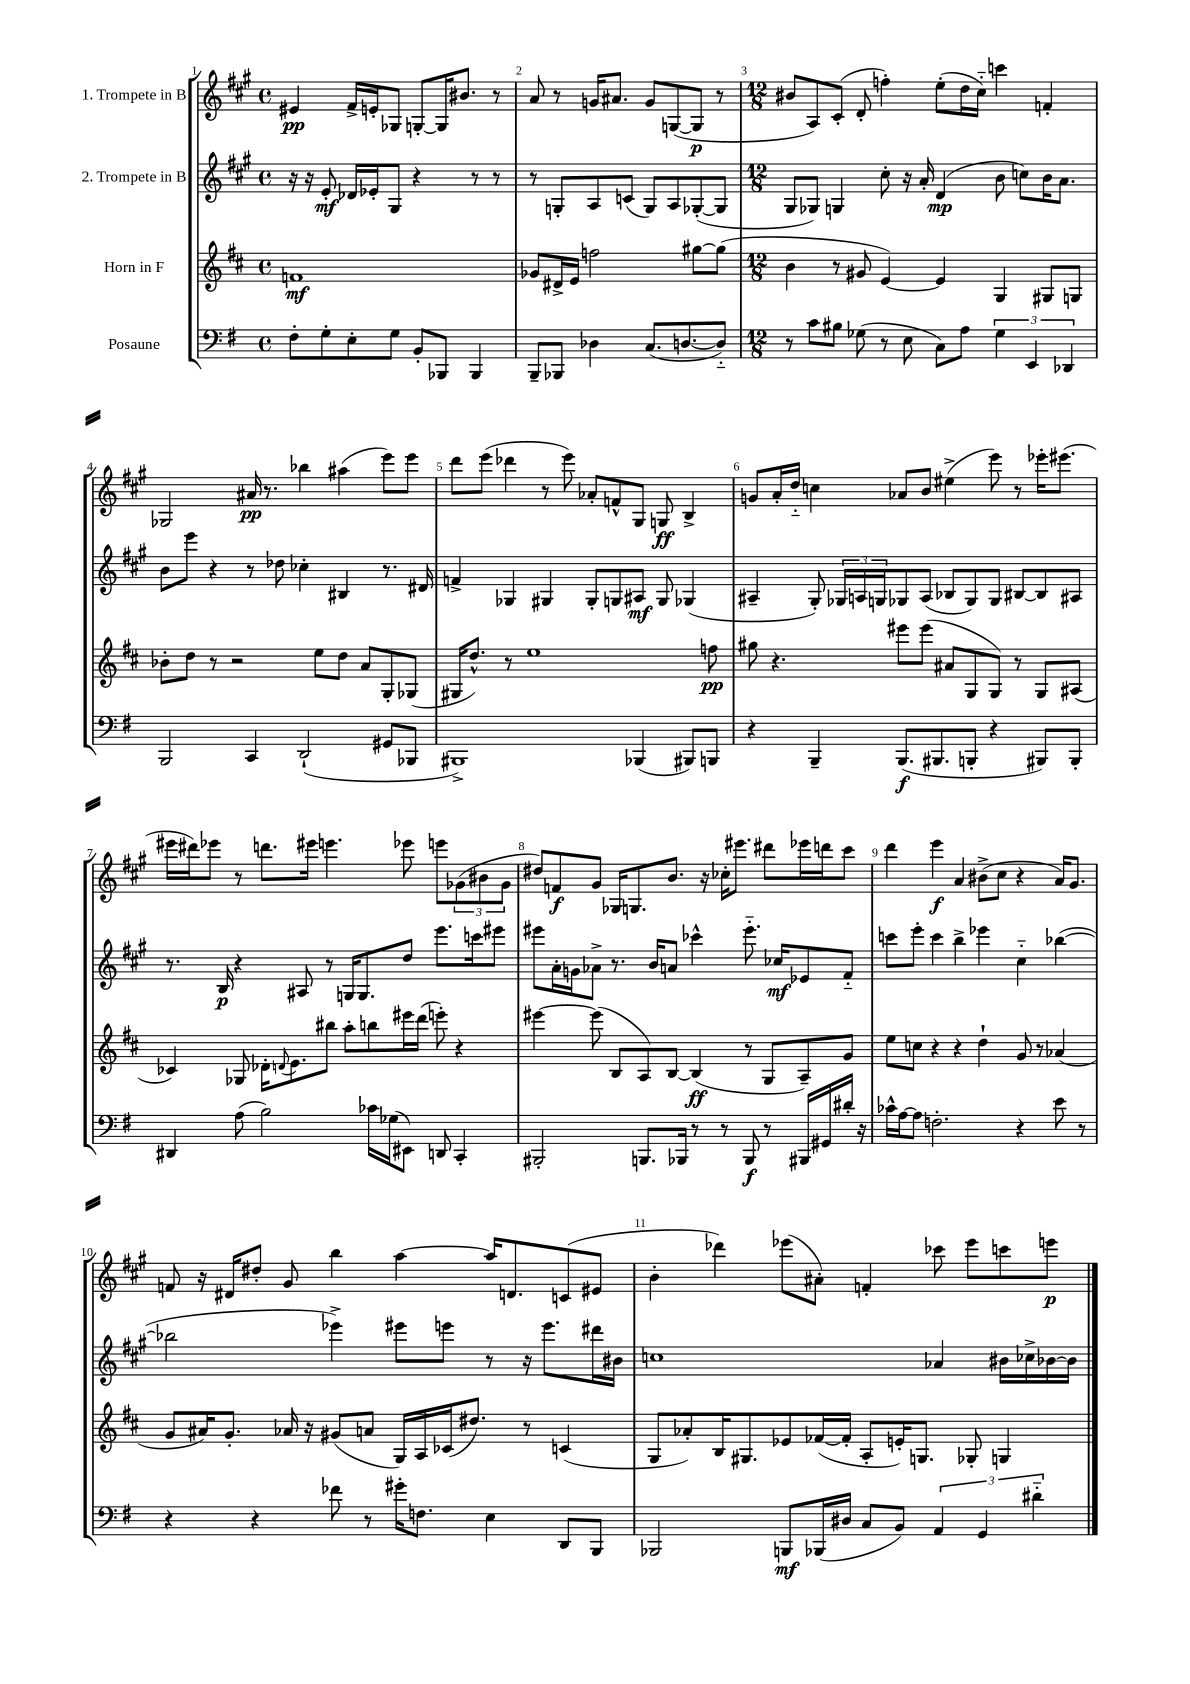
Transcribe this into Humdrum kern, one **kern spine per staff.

**kern	**kern	**kern	**kern
*staff4	*staff3	*staff2	*staff1
*clefF4	*clefG2	*clefG2	*clefG2
*k[f#]	*k[f#c#]	*k[f#c#g#]	*k[f#c#g#]
*M4/4	*M4/4	*M4/4	*M4/4
*met(c)	*met(c)	*met(c)	*met(c)
8F#'	1f	16r	4e#
.	.	16r	.
8G'	.	8e'	.
8E'	.	16d-	16f#^
.	.	16e-'	16e'
8G	.	8G#	8G-
8BB'	.	4r	[8G'
8BBB-	.	.	16G]
.	.	.	8.b#
4BBB-	.	8r	.
.	.	8r	8r
=	=	=	=
8BBB~	8g-	8r	8a
8BBB-	16d#^	8G'	8r
.	16e	.	.
4D-	2ff	8A	16g
.	.	.	8.a#
.	.	(8c	.
(8.C	.	8G)	8g
.	.	8A	([8G
[8.D	.	.	.
.	[8gg#	([8G-'	8G]
8D'~])	(8gg#]	8G-]	8r
=	=	=	=
*M12/8	*M12/8	*M12/8	*M12/8
8r	4b	8G#	8b#
8c	.	8G-)	8A)
8B#	8r	4G	(8c#'
(8G-	8g#	.	8d'
8r	[4e)	8cc#'	4ff')
8E	.	16r	.
.	.	16a'	.
8C)	4e]	(4d	(8ee'
8A	.	.	16dd
.	.	.	16cc#'~)
6G-	4G	8b	4ccc
.	.	8cc)	.
6EE	.	.	.
.	8G#	16b	4f'
.	.	8.a	.
6DD-	.	.	.
.	8G	.	.
=	=	=	=
2BBB	8b-'	8b	2G-
.	8dd	8eee	.
.	8r	4r	.
.	2r	.	.
4CC	.	8r	16a#
.	.	.	8.r
.	.	8dd-	.
(2DD`	.	4cc-'	4bb-
.	8ee	.	.
.	8dd	4B#	(4aa#
.	8a	.	.
8GG#	8G'	8.r	8eee)
8BBB-	(8G-	.	8eee
.	.	16d#	.
=	=	=	=
1BBB#^)	16G#	4f^	8ddd
.	8.dd^^)	.	.
.	.	.	(8eee
.	8r	4G-	4ddd-
.	1ee	.	.
.	.	4G#	8r
.	.	.	8eee)
.	.	8G#'	8a-'
.	.	8G	8f^^
(4BBB-	.	8A#	8G#
.	.	8G	8G
8BBB#)	.	(4G-	4B^
8BBB	8ff	.	.
=	=	=	=
4r	8gg#	4A#~	8g
.	4.r	.	16a'
.	.	.	16dd'~
4BBB~	.	8G#')	4cc
.	.	24G-	.
.	.	24A	.
.	.	24G	.
(8.BBB	8eee#	8G-	8a-
.	(8eee#	(8A	8b
8.BBB#	.	.	.
.	8a#	8B-	(4ee#^
8BBB'	8G	8G-)	.
4r	8G)	8G-	8eee)
.	8r	[8B#	8r
8BBB#)	8G	8B#]	16eee-'
.	.	.	(8.eee#
8BBB#'	(8A#	8A#	.
=	=	=	=
4DD#	4c-)	8.r	16eee#
.	.	.	16ddd#)
.	.	.	8eee-
.	.	16B	.
(8A	8G-	4r	8r
2B)	16d-'	.	8.ddd
.	8qqd	.	.
.	8.e	.	.
.	.	8A#	.
.	.	.	16eee#
.	8bb#	8r	4.eee
.	8aa'	16G	.
.	.	8.G	.
16c-	8bb	.	.
(16G-	.	.	.
8EE#)	16eee#	8dd	8eee-
.	(16ddd	.	.
8DD	8eee')	8.eee	8eee
4CC'	4r	.	(12g-
.	.	16ccc	.
.	.	.	12b#
.	.	8eee#	.
.	.	.	12g-
=	=	=	=
2BBB#'	[4eee#	8eee#	8dd#)
.	.	16a'	8f
.	.	16g	.
.	(8eee#]	8a-^	8g#
.	8B	8.r	16G-
.	.	.	8.G
8.BBB	8A)	.	.
.	.	16b	.
.	[8B	8a	8.b
16BBB-	.	.	.
8r	(4B]	4ccc-^^	.
.	.	.	16r
8r	.	.	16cc-'
.	.	.	8.eee#
8BBB-	8r	8.eee#'~	.
8r	8G	.	8ddd#
.	.	16cc-	.
16BBB#	8A~)	8e-	16eee-
16GG#	.	.	16ddd
16d#'	8g	8f#'~	8ccc#
16r	.	.	.
=	=	=	=
16c-^^	8ee	8ccc	4ddd
[16A	.	.	.
8A]	8cc	8eee'	.
2.F'	4r	4ccc	4eee
.	4r	4bb^	4a
.	4dd`	4eee-	(8b#^
.	.	.	8cc#
4r	8g	4cc#'~	4r
.	8r	.	.
8e	(4a-	([4bb-	16a)
.	.	.	8.g#
8r	.	.	.
=	=	=	=
4r	8g	2bb-]	8f
.	16a#)	.	16r
.	8.g'	.	16d#
4r	.	.	8dd#'
.	16a-	.	8g#
.	16r	.	.
8f-	(8g#	4eee-^)	4bb
8r	8a	.	.
16g#'	16G)	8eee#	[4aa
8.F	16A	.	.
.	(16c-	8eee	.
.	8.dd#)	.	.
4E	.	8r	16aa]
.	.	.	8.d
.	8r	16r	.
.	.	8.eee	.
8DD	(4c	.	(8c
8BBB	.	16ddd#	8e#
.	.	16b#	.
=	=	=	=
2BBB-	8G	1cc	4b'
.	8a-')	.	.
.	16B	.	4ddd-)
.	8.G#	.	.
8BBB	8e-	.	(8eee-
(16BBB-	([16f-	.	8a#')
16D#	16f-']	.	.
8C	8A'	.	4f'
8BB)	16e')	.	.
.	8.G	.	.
6AA	.	4a-	8ccc-
.	8G-'	.	8eee-
6GG	.	.	.
.	4G	16b#	8ccc
.	.	16cc-^	.
6d#'~	.	.	.
.	.	[16b-	8eee
.	.	16b-]	.
==	==	==	==
*-	*-	*-	*-
